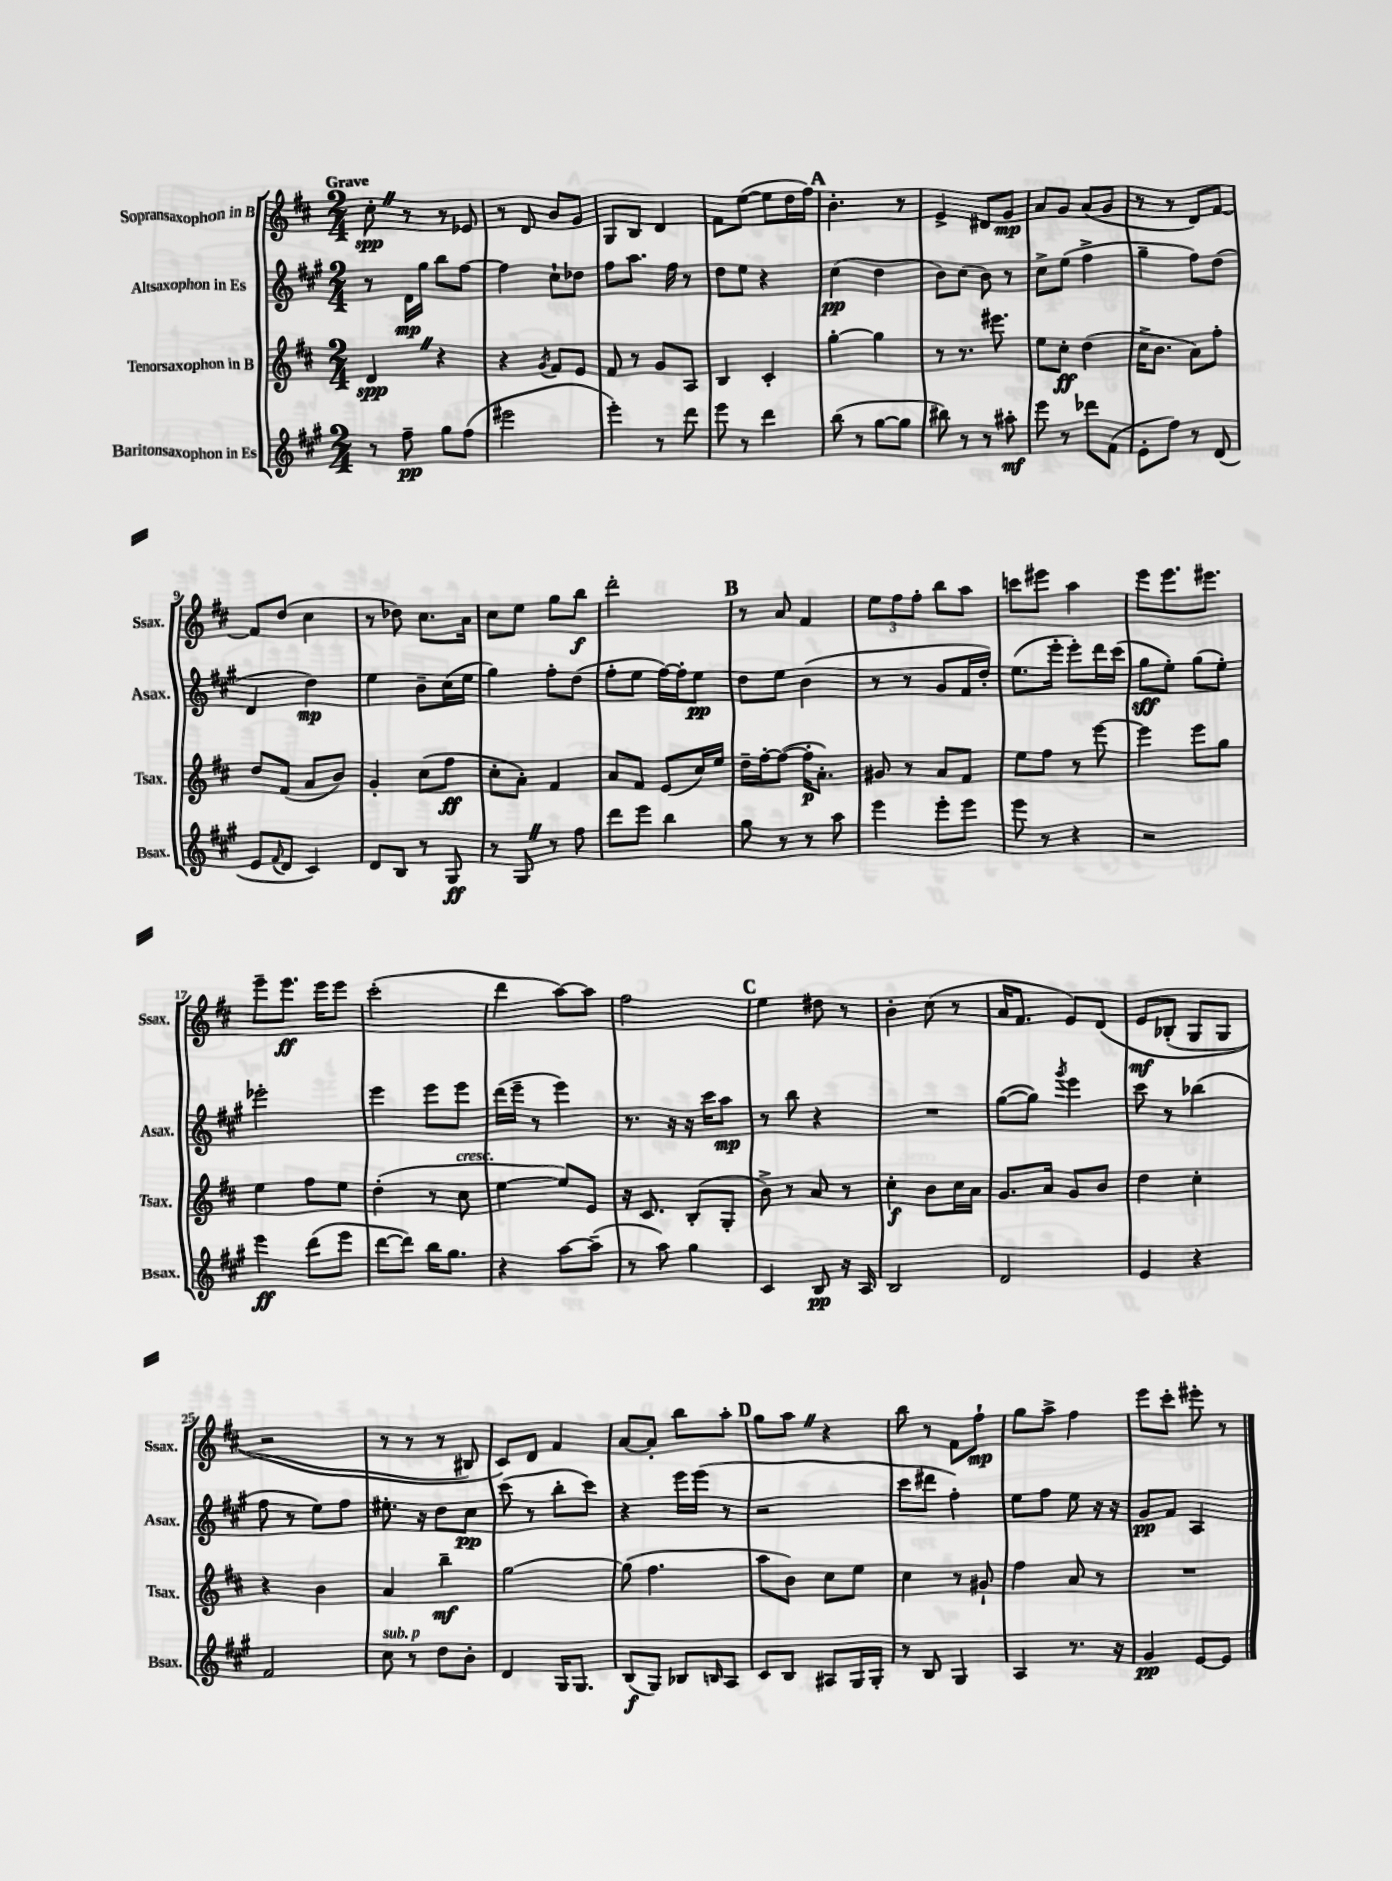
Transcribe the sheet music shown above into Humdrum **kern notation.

**kern	**kern	**kern	**kern
*staff4	*staff3	*staff2	*staff1
*clefG2	*clefG2	*clefG2	*clefG2
*k[f#c#g#]	*k[f#c#]	*k[f#c#g#]	*k[f#c#]
*M2/4	*M2/4	*M2/4	*M2/4
8r	4d	8r	8cc#'
8ff#~	.	16d	8r
.	.	16gg#	.
8gg#	4r	8bb	8r
(8ff#	.	[8ff#	8e-
=	=	=	=
2eee#	4r	4ff#]	8r
.	.	.	8d
.	8qg	.	.
.	8f#	8cc#`	8b
.	8e	8dd-	8g
=	=	=	=
4eee')	8f#	8ff#	8G
.	8r	8.aa	8B
8r	8g	.	4d
.	.	16ff#	.
8ddd	8A	8r	.
=	=	=	=
8eee	4B	8dd	8f#
8r	.	8ee	([8ee
4ddd	4c#'	4r	8ee]
.	.	.	16dd
.	.	.	16ff#)
=	=	=	=
(8bb	[4gg'	(4cc#	4.b'
8r	.	.	.
[8gg#	4gg]	4dd	.
8gg#]	.	.	8r
=	=	=	=
8bb#)	8r	8b)	4e^
8r	8.r	(8cc#	.
8r	.	8b)	8d#
.	8.eee#	.	.
8aa#'	.	8r	8g
=	=	=	=
8eee	8ee	8cc#^	8a
8r	8cc#'	(8ee	8g
8ddd-	(4dd	4ff#^	(8a
(8f#	.	.	8g
=	=	=	=
8e'	16cc#^	4gg#~	8r
.	8.b	.	.
8ff#)	.	.	8r
8r	8a)	8ff#)	8d)
(8d	8ff#'	(8dd	[8f#
=	=	=	=
8e	8dd	4d	8f#]
8qqf#	.	.	.
8d	(8f#	.	(8dd
4c#)	8a	4dd)	4cc#
.	8b)	.	.
=	=	=	=
8d	4g'	4ee	8r
8B	.	.	8dd-)
8r	(8cc#	8b~	8.cc#
8G#	8ff#	(16cc#	.
.	.	16ee	16a
=	=	=	=
8r	8cc#'	4gg#)	8cc#
8G#	8a')	.	8ee
8r	4f#	8ff#'	8gg
8ff#	.	(8dd	8bb
=	=	=	=
8ddd	8a	8ff#'	2ddd'
8eee	8f#	8ee	.
4bb	(8e	[16ff#)	.
.	.	16ff#']	.
.	16cc#)	8ee	.
.	16ee	.	.
=	=	=	=
8gg#	16dd~	8dd	8r
.	[16ff#'	.	.
8r	(8ff#_	8ee	8a
8r	16ff#']	(4b	4f#
.	8.a')	.	.
8aa	.	.	.
=	=	=	=
4eee	8g#	8r	12ee
.	.	.	12ff#
.	8r	8r	.
.	.	.	12ff#'
8eee'	8a	8g#	8bb
8eee	8f#	16f#	8aa
.	.	16dd')	.
=	=	=	=
8eee	8ee	(8.ee	8ccc
8r	8ff#	.	8eee#
.	.	16eee'	.
4r	8r	8eee')	4aa
.	[8eee	16ddd	.
.	.	(16ccc#	.
=	=	=	=
2r	4eee]	8gg#	8eee
.	.	8ee')	8.eee
.	8eee	(8gg#	.
.	.	.	8.eee#
.	8gg	8ee')	.
=	=	=	=
4eee	4ee	2eee-'	8eee~
.	.	.	8.eee
(8ddd	8ff#	.	.
.	.	.	16eee
8eee	8ee	.	8eee
=	=	=	=
[8ddd	(4dd'	4eee	(2ccc#'
8ddd])	.	.	.
16bb	8r	8eee	.
8.gg#	.	.	.
.	8cc#	8eee	.
=	=	=	=
4r	[4ee	(16ddd	4ddd
.	.	16eee~	.
.	.	8r	.
[8aa	8ee])	4eee)	[8aa)
(8aa~]	8e	.	8aa]
=	=	=	=
8r	16r	8.r	2ff#
.	8.c#	.	.
8aa)	.	.	.
.	.	16r	.
4gg#	(8B'	16r	.
.	.	16ccc#	.
.	8G'	8aa	.
=	=	=	=
4c#	8b^)	8r	4ee
.	8r	8bb	.
8B	8a	4r	8dd#
16r	8r	.	8r
16A	.	.	.
=	=	=	=
2B	4cc#'	2r	4b'
.	8b	.	(8cc#
.	16cc#	.	8r
.	16a	.	.
=	=	=	=
2d	8.g	([8gg#	16a
.	.	.	8.f#
.	.	8gg#])	.
.	16a	.	.
.	.	8qggg#	.
.	8g	4eee	8e)
.	8b	.	&(8d
=	=	=	=
4e	4dd	8ccc#	8e
.	.	8r	(8B-'
4r	4cc#'	(4bb-	8G
.	.	.	8G
=	=	=	=
2f#	4r	8ff#	2r
.	.	8r	.
.	4b	8ee)	.
.	.	8ff#	.
=	=	=	=
8cc#	4a	8.ee#'	8r
8r	.	.	8r
.	.	16r	.
8dd	4bb~	8dd	8r
8b'	.	8cc#	8B#)
=	=	=	=
4d	[2gg	(8ccc#	8c#&)
.	.	8r	8d
16G#	.	8bb'	4f#
8.G#	.	.	.
.	.	8ccc#)	.
=	=	=	=
(8B	(8gg]	4r	[8a
8G#)	4.ff#	.	8a']
8B-	.	16eee	8bb
.	.	(16eee	.
16qqB	.	.	.
8A	.	8r	8aa'
=	=	=	=
8c#	8aa	2r	8gg
8B	8b)	.	8aa
8A#	8cc#	.	4r
16G#	8ee	.	.
16G#'	.	.	.
=	=	=	=
8r	4cc#	8ccc#	8bb
8B	.	8ddd#	8r
4G#	8r	4ff#')	8f#
.	8g#`	.	8ff#`
=	=	=	=
4A	4ff#	8ee	8gg
.	.	8ff#	8aa^
8.r	8a	8ee	4ff#
.	8r	16r	.
16r	.	16r	.
=	=	=	=
4g#	2r	8g#	8eee
.	.	8f#	8ccc#'
[8e	.	4A	8eee#'
8e]	.	.	8r
==	==	==	==
*-	*-	*-	*-
